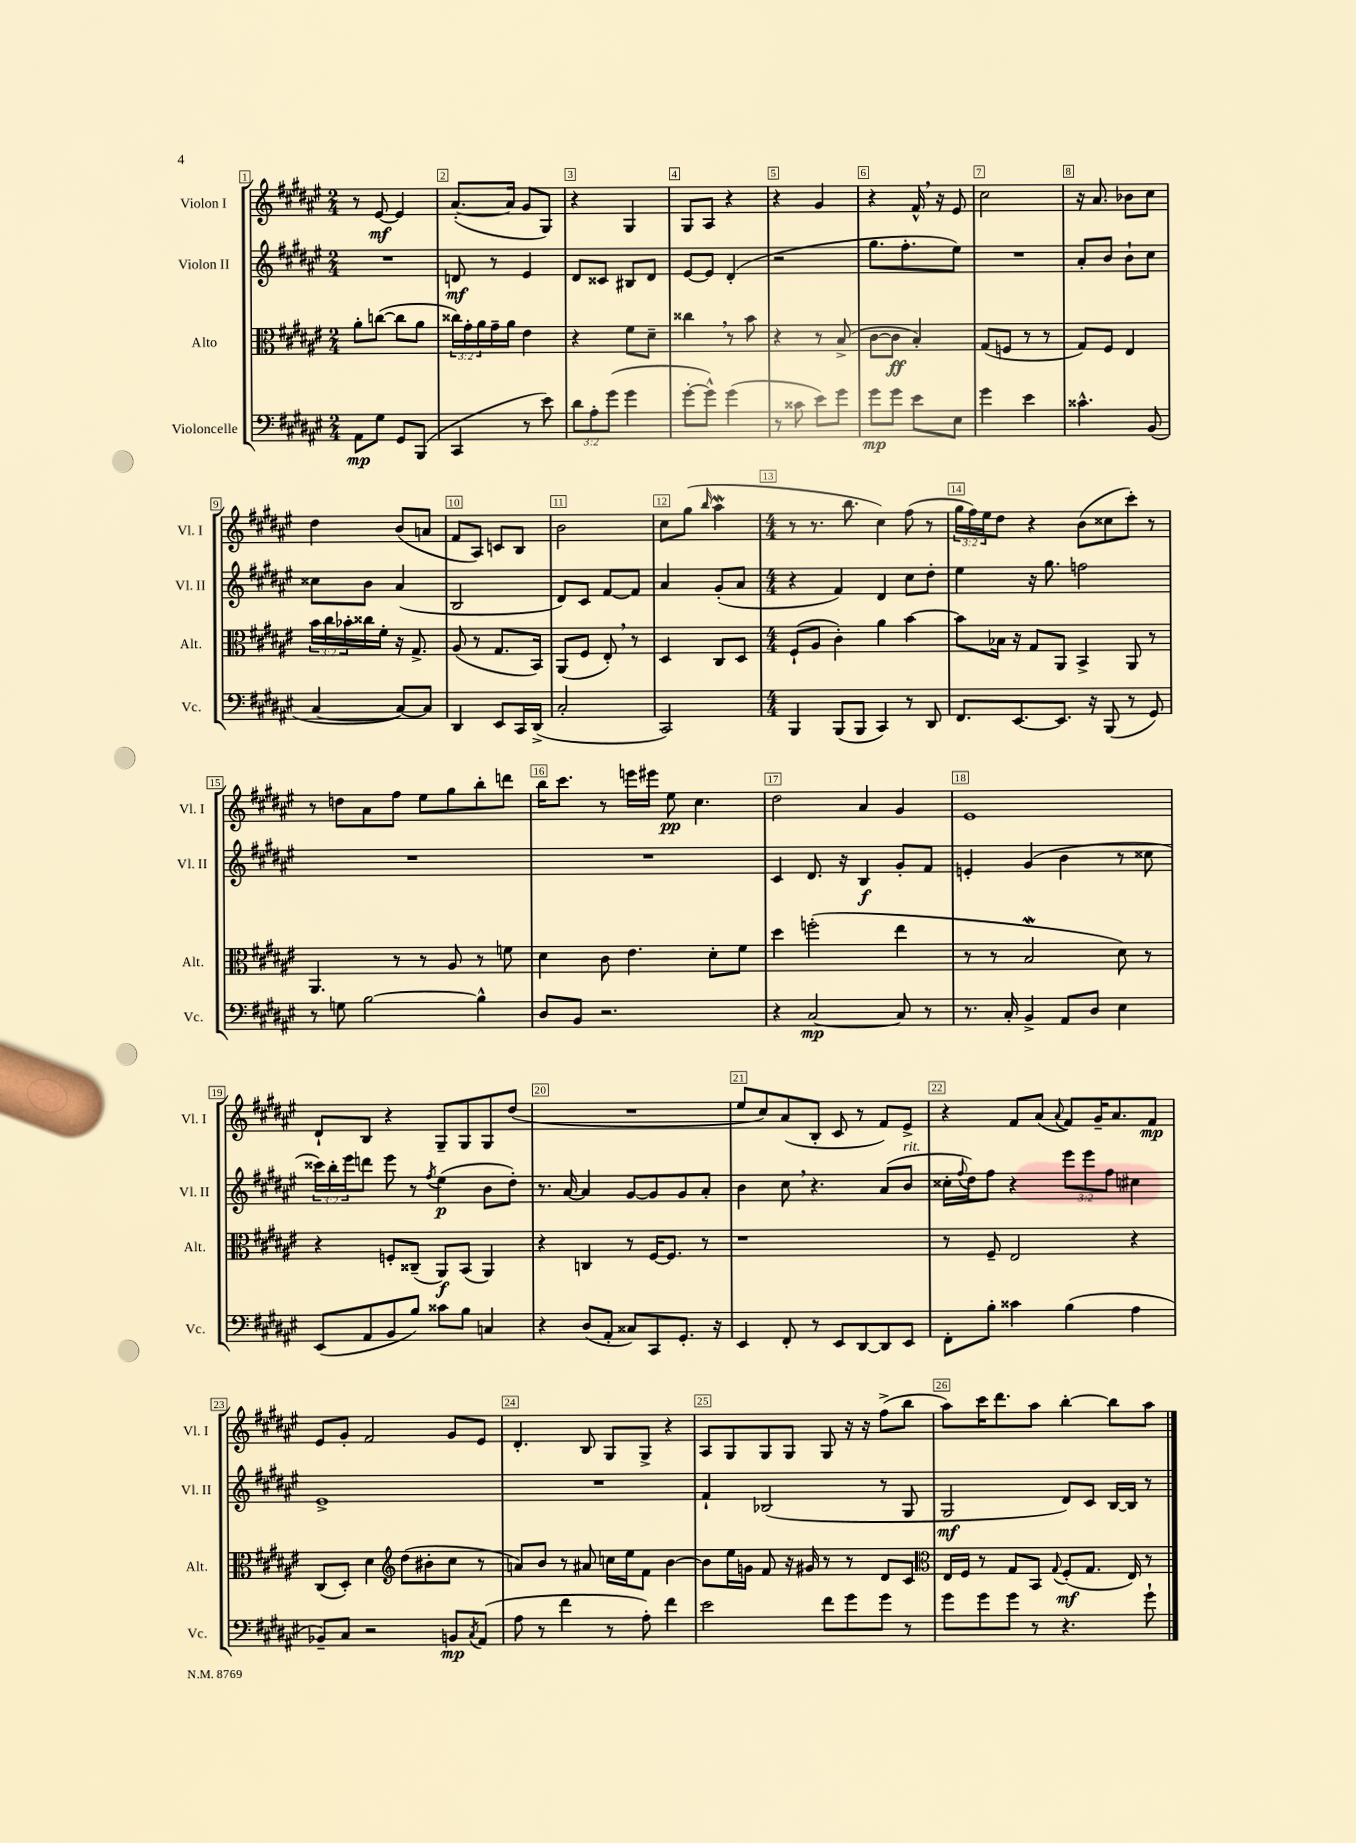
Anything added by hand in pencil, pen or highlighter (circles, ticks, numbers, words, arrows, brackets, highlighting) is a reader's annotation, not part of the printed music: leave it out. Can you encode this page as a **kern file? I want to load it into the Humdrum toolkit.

**kern	**kern	**kern	**kern
*staff4	*staff3	*staff2	*staff1
*clefF4	*clefC3	*clefG2	*clefG2
*k[f#c#g#d#a#e#]	*k[f#c#g#d#a#e#]	*k[f#c#g#d#a#e#]	*k[f#c#g#d#a#e#]
*M2/4	*M2/4	*M2/4	*M2/4
8AA#\L	8a#'\L	2r	8r
8G#\J	([8cc\J	.	[8e#/
8GG#/L	8cc\]L	.	4e#/]
(8BBB/J	8a#\J	.	.
=	=	=	=
4CC#/	24cc##\LL)	8d/	([8.a#'/L
.	24g#'\	.	.
.	24a#\	.	.
.	16g#~\	8r	.
.	16a#\JJ	.	16a#/]Jk
8r	4e#\	4e#/	8g#/L
8e#\)	.	.	8G#/J)
=	=	=	=
12d#\L	4r	8d#/L	4r
12A#'\	.	.	.
.	.	8c##/J	.
(12g#\J	.	.	.
4g#\	8f#\L	8B#/L	4G#/
.	8d#~\J	8d#/J	.
=	=	=	=
[8g#'\L	4cc##\	[8e#/L	8G#/L
8g#^^\]J)	.	8e#/]J	8A#/J
(4g#\	8r	(4d#'/	4r
.	8b\	.	.
=	=	=	=
8r	4r	2r	4r
8c##\	.	.	.
8e#\L)	8r	.	4g#/
8g#\J	(8B^/	.	.
=	=	=	=
8g#\L	[8c#\L	8.gg#\L	4r
8g#\J	8c#\]J	.	.
.	.	8.ff#'\	.
8e#\L	4B'/)	.	16f#^^/
.	.	.	16r
8E#\J	.	8ee#\J)	8e#/
=	=	=	=
4g#\	(8G#/L	2r	2cc#\
.	8F/J	.	.
4e#\	8r	.	.
.	8r	.	.
=	=	=	=
4.c##^^\	8G#/L)	8a#'/L	16r
.	.	.	8.a#/
.	8F#/J	8b/J	.
.	4E#/	8b`\L	8b-\L
(8BB/	.	8cc#\J	8cc#\J
=	=	=	=
[4C#/	24b\LL	8cc##\L	4dd#\
.	24cc#\	.	.
.	24b-'\	.	.
.	16cc##\	8b\J	.
.	16f#'\JJ	.	.
8C#/_L)	16r	(4a#/	(8b/L
.	8.G#^/	.	.
8C#/]J	.	.	8a/J
=	=	=	=
4DD#/	(8A#/	2B/	8f#/L
.	8r	.	8A#/J)
8EE#/L	8.G#/L	.	8c/L
16CC#/L	.	.	8B/J
(16DD#^/JJ	16BB/Jk)	.	.
=	=	=	=
2C#'/	(8AA#/L	8d#/L)	2b\
.	8F#/J	8c#/J	.
.	8E#'/)	[8f#/L	.
.	8r	8f#/]J	.
=	=	=	=
2CC#/)	4D#/	4a#/	8cc#\L
.	.	.	(8gg#\J
.	.	.	16qqbb/
.	8C#/L	(8g#'/L	4aa#\
.	8D#/J	8a#/J	.
=	=	=	=
*M4/4	*M4/4	*M4/4	*M4/4
4BBB/	(8F#`/L	4r	8r
.	8A#/J	.	8.r
(8BBB/L	4c#'\)	4f#/)	.
.	.	.	8.bb\
8BBB/J	.	.	.
4CC#/)	4a#\	4d#/	4cc#\)
8r	[4b\	8cc#\L	(8ff#\
8DD#/	.	8dd#'\J	8r
=	=	=	=
8.FF#/L	8b\]L	4ee#\	24gg#\LL
.	.	.	24ff#\)
.	.	.	24ee#\J
.	16B-\Jk	.	8dd#\J
[8.EE#/	16r	.	.
.	8G#/L	16r	4r
.	.	8.gg#\	.
8.EE#/]J	8AA#/J	.	.
.	4BB^/	2ff\	(8b\L
16r	.	.	.
(8BBB/	.	.	8cc##\
8r	8AA#/	.	8ccc#'\J)
8GG#/)	8r	.	8r
=	=	=	=
8r	4.AA#/	1r	8r
8G\	.	.	8dd\L
[2B\	.	.	8a#\
.	8r	.	8ff#\J
.	8r	.	8ee#\L
.	8A#/	.	8gg#\
4B^^\]	8r	.	8bb'\
.	8f\	.	8ddd\J
=	=	=	=
8D#/L	4d#\	1r	16bb\LK
.	.	.	8.ccc#\J
8BB/J	.	.	.
2.r	8c#\	.	8r
.	4.e#\	.	16eee\LL
.	.	.	16eee#\JJ
.	.	.	8ee#\
.	.	.	4.cc#\
.	8d#'\L	.	.
.	8f#\J	.	.
=	=	=	=
4r	4dd#\	4c#/	2dd#\
[2C#/	(2ff'\	8.d#/	.
.	.	16r	.
.	.	4B/	4a#/
8C#/]	4ee#\	8g#'/L	4g#/
8r	.	8f#/J	.
=	=	=	=
8.r	8r	4e'/	1e#
.	8r	.	.
16C#'/	.	.	.
4BB^/	2B/	(4g#/	.
8AA#/L	.	4b\	.
8D#/J	.	.	.
4E#\	8d#\)	8r	.
.	8r	8cc##\	.
=	=	=	=
(8EE#/L	4r	24ccc##\LL)	8d#`/L
.	.	24bb'\	.
.	.	24eee#\J	.
8AA#/	.	8ddd\J	8B/J
8BB/	8F'/L	8eee#\	4r
8B/J)	(8C##~/J	8r	.
.	.	8qff#/	.
8c##\L	8AA#/L)	(4ee#\	8G#~/L
8B\J	(8BB/J	.	8G#/
4C/	4AA#/)	8b\L	8G#/
.	.	8dd#'\J)	(8dd#/J
=	=	=	=
4r	4r	8.r	1r
.	.	[16a#/	.
(8D#/L	4C/	4a#/]	.
8AA#'/J	.	.	.
8C##/L)	8r	[8g#/L	.
8CC#/	[16F#/LK	8g#/]	.
.	8.F#/]J	.	.
8.GG#'/J	.	8g#/	.
.	8r	8a#'/J	.
16r	.	.	.
=	=	=	=
4EE#/	1r	4b\	8ee#/L
.	.	.	8cc#/)
8FF#'/	.	8cc#\	(8a#/
8r	.	4.r	8B'/J
8EE#/L	.	.	8c#/
[8DD#/	.	.	8r
8DD#/]	.	(8a#/L	8f#/L)
8EE#/J	.	8b/J	8e#^/J
=	=	=	=
8FF#'\L	8r	16cc##'\LL	4r
.	.	8qqff#/	.
.	.	16dd#\J)	.
8B'\J	8F#~/	8ff#\J	.
4c##\	2E#/	4r	8f#/L
.	.	.	(8a#/J
.	.	.	8qqa#/
(4B\	.	12eee#\L	8f#/L)
.	.	12eee#\	.
.	.	.	16g#~/K
.	.	12ff#\J	.
.	.	.	8.a#/
4A#\	4r	4cc#\	.
.	.	.	8f#/J
=	=	=	=
8BB-~/L)	(8C#/L	1e#^	8e#/L
8C#/J	8D#'/J)	.	8g#'/J
2r	4d#\	.	2f#/
*	*clefG2	*	*
.	(8dd#\L	.	.
.	8b#'\	.	.
8BB/L	8cc#\J	.	8g#/L
8qC#/	.	.	.
(8AA#/J	8r	.	8e#/J
=	=	=	=
8A#\	8a/L)	1r	4.d#'/
8r	8b/J	.	.
4f#\	8r	.	.
.	8a#/	.	8B/
8r	16cc\LL	.	8G#/L
.	16ee#\J	.	.
8A#'\)	8f#\J	.	8G#^/J
4f#\	[4b\	.	4r
=	=	=	=
2e#\	8b\]L	4f#`/	8A#/L
.	16ee#\L	.	8G#/
.	16g\JJ	.	.
.	8f#/	(2B-/	8G#/
.	16r	.	8G#/J
.	16g#/	.	.
8f#\L	8r	.	8G#/
8g#\	8r	.	16r
.	.	.	16r
8g#\J	8d#/L	8r	(8ff#^\L
8r	8c#/J	8G#/	8bb\J
=	=	=	=
*	*clefC3	*	*
8g#\L	16E#/LL	2G#/	8aa#\L)
.	16F#/JJ	.	.
8g#\	8r	.	16ccc#\K
.	.	.	8.ddd#\
8g#\J	8G#/L	.	.
8r	8BB/J	.	8aa#\J
.	8qqG#/	.	.
4.r	(8F#'/L	8d#/L)	[4bb'\
.	8.G#/J	8c#/J	.
.	.	[16B/LL	8bb\]L
.	16E#/)	16B/]JJ	.
8g#`\	8r	8r	8aa#\J
==	==	==	==
*-	*-	*-	*-
